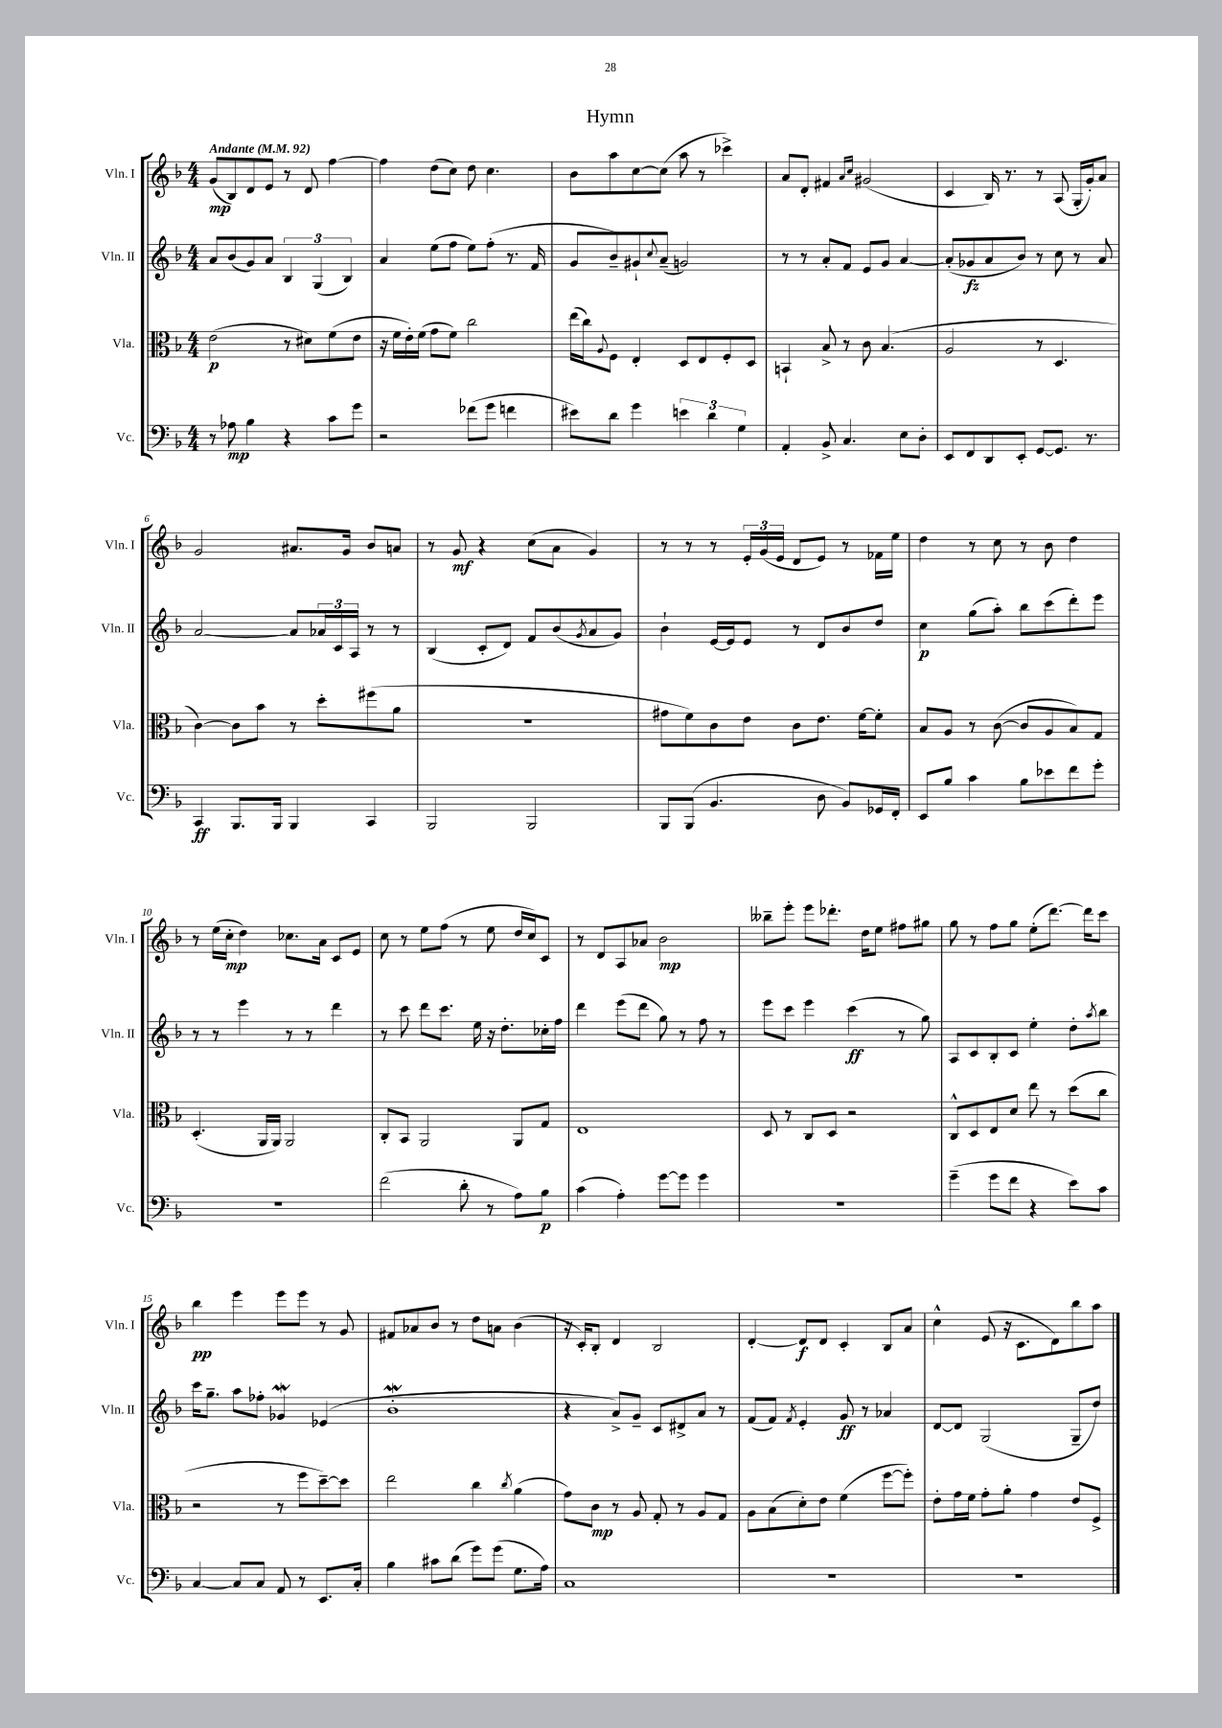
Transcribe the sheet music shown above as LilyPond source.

\header { title = "Hymn" }
<<
\new StaffGroup <<
\new Staff = "s0" \with { instrumentName = "Vln. I" shortInstrumentName = "Vln. I" } {
    \clef treble \key f \major \numericTimeSignature \time 4/4 \tempo "Andante" 4 = 92
    g'8\mp( bes8) d'8 e'8 r8 d'8 f''4~ |
    f''4 d''8( c''8) d''8 c''4. |
    bes'8 a''8 c''8~ c''8( a''8 r8 ces'''4->) |
    a'8 d'8-. fis'4 \grace { a'16 c''16 } gis'2( |
    c'4 bes16) r8. r8 a8( g16-. g'16-.) a'8 |
    g'2 ais'8. g'16 bes'8 a'8 |
    r8 g'8\mf r4 c''8( a'8 g'4) |
    r8 r8 r8 \tuplet 3/2 { e'16-. g'16( e'16 } d'8 e'8) r8 fes'16 e''16 |
    d''4 r8 c''8 r8 bes'8 d''4 |
    r8 e''16( c''16-.\mp d''4) ces''8. a'16 c'8 e'8 |
    c''8 r8 e''8 f''8( r8 e''8 d''16 c''16) c'8 |
    r8 d'8 a8 aes'8 bes'2\mp |
    beses''8-- e'''8-. e'''8 des'''8.-. d''16 e''8 fis''8 gis''8 |
    g''8 r8 f''8 g''8 e''8-.( d'''8.~) d'''16 c'''8 |
    bes''4\pp e'''4 e'''8 e'''8 r8 g'8 |
    fis'8 aes'8 bes'8 r8 d''8 a'8 bes'4( |
    r16 c'16-.) bes8-. d'4 bes2 |
    d'4~-. d'8\f d'8 c'4-. bes8 a'8 |
    c''4-^ e'8( r16 c'8. d'8) bes''8 a''8 \bar "|." |
}
\new Staff = "s1" \with { instrumentName = "Vln. II" shortInstrumentName = "Vln. II" } {
    \clef treble \key f \major \numericTimeSignature \time 4/4
    a'8 bes'8( g'8) a'8 \tuplet 3/2 { bes4 g4( bes4) } |
    a'4 e''8( f''8 e''8) f''8-.( r8. f'16 |
    g'8 bes'8--) gis'8-! \appoggiatura { c''8 } a'8--( g'2) |
    r8 r8 a'8-. f'8 e'8 g'8 a'4~ |
    a'8-.( ges'8\fz a'8 bes'8) r8 c''8 r8 a'8 |
    a'2~ a'8 \tuplet 3/2 { aes'16 c'16 a16 } r8 r8 |
    bes4( c'8-. d'8) f'8 bes'8( \acciaccatura { g'8 } a'8 g'8) |
    bes'4-! e'16~ e'16 e'8 r8 d'8 bes'8 d''8 |
    c''4\p g''8( a''8-.) bes''8 c'''8( d'''8-.) e'''8 |
    r8 r8 e'''4 r8 r8 d'''4 |
    r8 c'''8 d'''8 c'''8. e''16 r16 d''8.-. ces''16-. f''16 |
    d'''4 e'''8( d'''8 g''8) r8 f''8 r8 |
    e'''8 c'''8 e'''4 c'''4\ff( r8 g''8) |
    a8 c'8 bes8-. c'8 e''4-. d''8-. \acciaccatura { a''8 } bes''8 |
    c'''16 g''8.-- a''8 fes''8-. ges'4\mordent ees'4( |
    bes'1-.\mordent |
    r4 a'8->) g'8-- c'8 dis'8-> a'8 r8 |
    f'8( f'8) \acciaccatura { f'8 } e'4-. g'8\ff r8 aes'4 |
    d'8~ d'8 g2( g8-- d''8) \bar "|." |
}
\new Staff = "s2" \with { instrumentName = "Vla." shortInstrumentName = "Vla." } {
    \clef alto \key f \major \numericTimeSignature \time 4/4
    e'2\p( r8 dis'8) f'8( e'8 |
    r16 f'16 e'16-.) f'16( g'8 f'8) c''2 |
    e''16( c''16) \appoggiatura { a8 } f8 e4-. d8 e8 f8-. d8 |
    b,4-! bes8-> r8 c'8 bes4.( |
    a2 r8 d4. |
    c'4~) c'8 bes'8 r8 d''8-. fis''8( a'8 |
    R1 |
    gis'8 f'8) c'8 e'8 c'8 e'8. f'16~ f'8-. |
    bes8 a8 r8 c'8~( c'8 a8 bes8) g8 |
    d4.-.( a,16 a,16) a,2 |
    c8-. bes,8 a,2 a,8 g8 |
    e1 |
    d8 r8 c8 d8 r2 |
    c8-^ d8 e8 d'8 e''8 r8 d''8( c''8 |
    r2 r8 f''8 d''8~--) d''8 |
    e''2 c''4 \acciaccatura { c''8 } a'4( |
    g'8) c'8\mp r8 a8 g8-. r8 a8 g8 |
    a8 bes8( d'8-.) e'8 f'4( f''8~ f''8-.) |
    e'8-. g'16 f'16 g'8-. a'8-. g'4 e'8 f8-> \bar "|." |
}
\new Staff = "s3" \with { instrumentName = "Vc." shortInstrumentName = "Vc." } {
    \clef bass \key f \major \numericTimeSignature \time 4/4
    r8 aes8\mp bes4 r4 c'8 g'8 |
    r2 fes'8( g'8 f'4 |
    eis'8) d'8 g'4 \tuplet 3/2 { e'4 d'4 g4 } |
    a,4-. bes,8-> c4. e8 d8-. |
    e,8 f,8 d,8 e,8-. g,8~ g,8. r8. |
    c,4\ff bes,,8. bes,,16 bes,,4 c,4 |
    bes,,2 bes,,2 |
    bes,,8 bes,,8( bes,4. d8 bes,8) ges,16 f,16-. |
    e,8 bes8 c'4 bes8 ees'8 f'8 g'8-. |
    R1 |
    f'2( d'8-. r8 a8) bes8\p |
    c'4( a4-.) g'8~ g'8 g'4 |
    R1 |
    g'4--( g'8 f'8 r4 e'8) c'8 |
    c4~ c8 c8 a,8 r8 e,8. c16-. |
    bes4 cis'8 d'8( g'8) g'8( g8. a16) |
    c1 |
    R1 |
    R1 \bar "|." |
}
>>
>>
